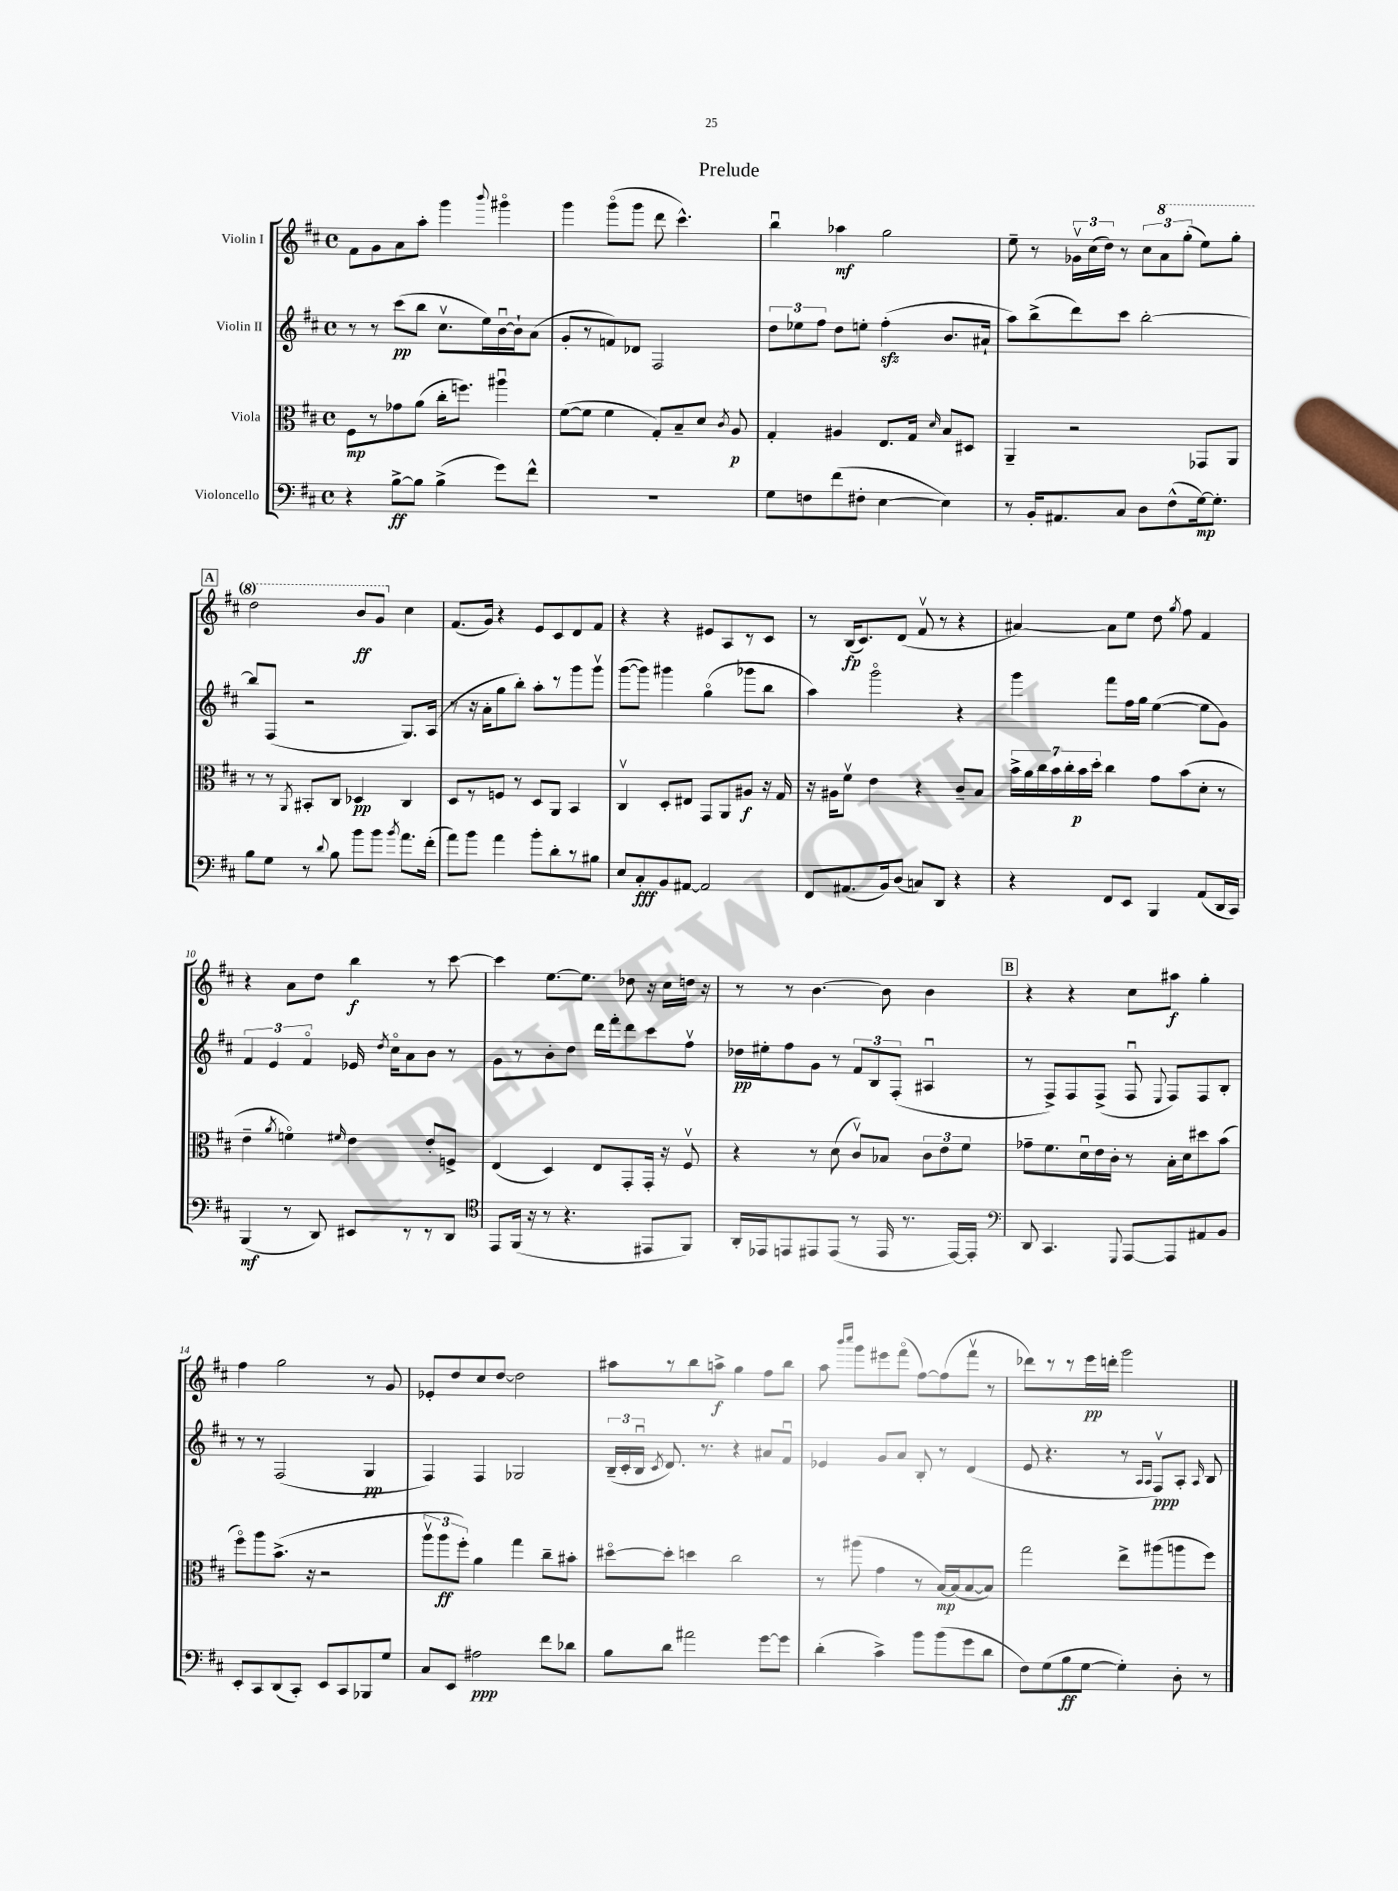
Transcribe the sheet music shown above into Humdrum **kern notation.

**kern	**dynam	**kern	**dynam	**kern	**dynam	**kern	**dynam
*part4	*part4	*part3	*part3	*part2	*part2	*part1	*part1
*staff4	*staff4	*staff3	*staff3	*staff2	*staff2	*staff1	*staff1
*I"Violoncello	*	*I"Viola	*	*I"Violin II	*	*I"Violin I	*
*clefF4	*	*clefC3	*	*clefG2	*	*clefG2	*
*k[f#c#]	*	*k[f#c#]	*	*k[f#c#]	*	*k[f#c#]	*
*M4/4	*	*M4/4	*	*M4/4	*	*M4/4	*
*met(c)	*	*met(c)	*	*met(c)	*	*met(c)	*
=1	=1	=1	=1	=1	=1	=1	=1
4r	.	8F#\L	mp	8r	.	8f#\L	.
.	.	8r	.	8r	.	8g\	.
[8B^\L	ff	8g-X\	.	(8ccc#\L	pp	8a\	.
8B\J]	.	(8a\J	.	8bb\J	.	8aa'\J	.
(4B^\	.	16cc#'\KL	.	8.cc#v\L	.	4ggg\	.
.	.	8.ffn\J)	.	.	.	.	.
.	.	.	.	16ee\L)	.	.	.
.	.	.	.	.	.	8qqbbb/	.
8g\L)	.	4aa#Xu\	.	[16bu\	.	4ggg#X\	.
.	.	.	.	16b`\J]	.	.	.
8f#^^\J	.	.	.	(8a\J	.	.	.
=2	=2	=2	=2	=2	=2	=2	=2
1r	.	([8f#\L	.	8g'/L	.	4ggg\	.
.	.	8f#\J]	.	8r	.	.	.
.	.	4f#\	.	8fn/)	.	(8ggg\L	.
.	.	.	.	8d-X/J	.	8ggg\J	.
.	.	8G'/L)	.	2F#/	.	8ddd\	.
.	.	8B~/	.	.	.	4.ccc#^^\)	.
.	.	8d/J	.	.	.	.	.
.	.	8qc#/	.	.	.	.	.
.	.	8A/	p	.	.	.	.
=3	=3	=3	=3	=3	=3	=3	=3
8G\L	.	4G'/	.	12dd\L	.	4bbu\	.
.	.	.	.	12ee-X\	.	.	.
8Fn\	.	.	.	.	.	.	.
.	.	.	.	12ff#\J	.	.	.
(8f#\	.	4A#X/	.	8dd\L	.	4aa-X\	mf
8F#X'\J	.	.	.	8een'\J	.	.	.
[4E\	.	8.E/L	.	(4ff#zz'\	.	2gg\	.
.	.	16G/Jk	.	.	.	.	.
.	.	16qqd/	.	.	.	.	.
4E\])	.	8B/L	.	8.b/L	.	.	.
.	.	8D#X/J	.	.	.	.	.
.	.	.	.	16a#X`/Jk	.	.	.
=4	=4	=4	=4	=4	=4	=4	=4
8r	.	4AA~/	.	8aa\L)	.	8ee~\	.
16BB'/KL	.	.	.	(8bb^\	.	8r	.
8.AA#X/	.	.	.	.	.	.	.
.	.	2r	.	8ddd\)	.	24g-Xv\LL	.
.	.	.	.	.	.	(24cc#\	.
.	.	.	.	.	.	24dd\JJ)	.
8C#/J	.	.	.	8ccc#\J	.	8r	.
8D\L	.	.	.	[2bb'\	.	12cc#\L	.
*	*	*	*	*	*	*8va	*
.	.	.	.	.	.	12aa\	.
(8F#^^\	.	.	.	.	.	.	.
.	.	.	.	.	.	(12ggg'\J	.
[16G\k)	mp	8GG-X/L	.	.	.	8eee\L)	.
8.G'\J]	.	.	.	.	.	.	.
.	.	8AA/J	.	.	.	8ggg'\J	.
!!LO:LB:g=z
!!LO:REH:place=s1:t=A
=5	=5	=5	=5	=5	=5	=5	=5
8B\L	.	8r	.	8bb/L]	.	2ddd\	.
8G\J	.	8r	.	(8F#/J	.	.	.
.	.	8qAA/	.	.	.	.	.
8r	.	8BB#X'/L	.	2r	.	.	.
8qqd/	.	.	.	.	.	.	.
8B\	.	8C#/J	.	.	.	.	.
8b\L	.	4D-X/	pp	.	.	8bb/L	ff
8b\J	.	.	.	.	.	8gg/J	.
8qb/	.	.	.	.	.	.	.
*	*	*	*	*	*	*X8va	*
8.a\L	.	4C#/	.	8.G/L)	.	4cc#\	.
(16f#'\Jk	.	.	.	(16A/Jk	.	.	.
=6	=6	=6	=6	=6	=6	=6	=6
8a\L)	.	8D/L	.	8r	.	(8.f#/L	.
8b\J	.	8r	.	16r	.	.	.
.	.	.	.	16a'\KL	.	16g/Jk)	.
4a\	.	8Fn/J	.	8gg\	.	4r	.
.	.	8r	.	8bb'\J)	.	.	.
8b'\L	.	8D/L	.	8aa'\L	.	8e/L	.
8d'\	.	8AA/J	.	8r	.	8c#/	.
8r	.	4BB/	.	8ggg\	.	8d/	.
8B#X\J	.	.	.	8gggv\J	.	8f#/J	.
=7	=7	=7	=7	=7	=7	=7	=7
8E/L	.	4C#v/	.	([8ggg\L	.	4r	.
8C#'/	fff	.	.	8ggg\J])	.	.	.
8BB/	.	8D'/L	.	4ggg#X\	.	4r	.
[8AA#X/J	.	8E#X/J	.	.	.	.	.
2AA#/]	.	8GG/L	.	(4gg\	.	8e#X/L	.
.	.	8AA/	.	.	.	8A/	.
.	.	8A#X/J	f	8ggg-X\L	.	8r	.
.	.	16r	.	8bb\J	.	8c#/J	.
.	.	16G/	.	.	.	.	.
=8	=8	=8	=8	=8	=8	=8	=8
8FF#/L	.	16r	.	4aa\)	.	8r	.
.	.	16A#X\KL	.	.	.	.	.
(8.AA#X/	.	8f#v\J	.	.	.	(16B/KL	fp
.	.	.	.	.	.	8.c#/)	.
.	.	4e\	.	2ggg\	.	.	.
16BB/k)	.	.	.	.	.	.	.
(8D/J	.	.	.	.	.	(8d/J	.
8Cn/L)	.	4r	.	.	.	8f#v/	.
8DD/J	.	.	.	.	.	8r	.
4r	.	8c#~/L	.	4r	.	4r	.
.	.	8B/J	.	.	.	.	.
=9	=9	=9	=9	=9	=9	=9	=9
4r	.	28b^\LL	.	4ggg\	.	[4a#X/)	.
.	.	28a\	.	.	.	.	.
.	.	28cc#\	.	.	.	.	.
.	.	28b\	.	.	.	.	.
.	.	28cc#'\	.	.	.	.	.
.	.	28b\	p	.	.	.	.
.	.	28dd'\JJ	.	.	.	.	.
8FF#/L	.	4cc#\	.	8fff#\L	.	8a#\L]	.
8EE/J	.	.	.	16ff#\L	.	8ee\J	.
.	.	.	.	16gg\JJ	.	.	.
4BBB/	.	8g\L	.	([4ee\	.	8dd\	.
.	.	.	.	.	.	8qgg/	.
.	.	(8b\	.	.	.	8ff#\	.
(8AA/L	.	8d'\J	.	8ee\L]	.	4f#/	.
16DD/L	.	8r	.	8g\J)	.	.	.
16CC#/JJ)	.	.	.	.	.	.	.
!!LO:LB:g=z
=10	=10	=10	=10	=10	=10	=10	=10
(4BBB/	mf	4e~\	.	6f#/	.	4r	.
.	.	.	.	6e/	.	.	.
.	.	8qa/	.	.	.	.	.
8r	.	4fn\)	.	.	.	8a\L	.
.	.	.	.	6f#/	.	.	.
8DD/)	.	.	.	.	.	8dd\J	.
.	.	16qqf#X/	.	.	.	.	.
8EE#X/L	.	4e\	.	16e-X/	.	4bb\	f
.	.	.	.	8qdd/	.	.	.
.	.	.	.	16cc#\KL	.	.	.
8r	.	.	.	8a\	.	.	.
8r	.	8e'/L	.	8b\J	.	8r	.
8DD/J	.	8Fn^/J	.	8r	.	[8ccc#\	.
=11	=11	=11	=11	=11	=11	=11	=11
*clefC4	*	*	*	*	*	*	*
8EE/L	.	(4E/	.	8g\L	.	4ccc#\]	.
(16FF#/Jk	.	.	.	8r	.	.	.
16r	.	.	.	.	.	.	.
8r	.	4D/)	.	8b'\	.	[8.ee\L	.
4.r	.	.	.	8dd\J	.	.	.
.	.	.	.	.	.	8.ee\J]	.
.	.	8E/L	.	16ddd\LL	.	.	.
.	.	.	.	16fff#'\J	.	.	.
.	.	8GG'/	.	8ddd\	.	8dd-X\	.
8EE#X/L	.	16GG'/Jk	.	8ccc#\	.	16r	.
.	.	16r	.	.	.	16cc#\LL	.
8FF#/J)	.	8F#v/	.	8ff#v\J	.	16ddn\JJ	.
.	.	.	.	.	.	16r	.
=12	=12	=12	=12	=12	=12	=12	=12
16AA'/LL	.	4r	.	16dd-X\LL	pp	8r	.
16EE-X/J	.	.	.	16ee#X'\J	.	.	.
8EEn/	.	.	.	8ff#\	.	8r	.
8EE#X/	.	8r	.	8g\J	.	[4.b\	.
(8EE#/J	.	(8d\	.	8r	.	.	.
8r	.	8c#v/L)	.	12f#/L	.	.	.
.	.	.	.	12B/	.	.	.
16EE#/	.	8B-X/J	.	.	.	8b\]	.
.	.	.	.	(12F#'/J	.	.	.
8.r	.	.	.	.	.	.	.
.	.	12c#\L	.	4A#Xu/	.	4b\	.
.	.	12e\	.	.	.	.	.
[16EE#/LL)	.	.	.	.	.	.	.
.	.	12f#\J	.	.	.	.	.
16EE#'/JJ]	.	.	.	.	.	.	.
!!LO:REH:place=s1:t=B
=13	=13	=13	=13	=13	=13	=13	=13
*clefF4	*	*	*	*	*	*	*
8DD/	.	8g-X~\L	.	8r	.	4r	.
4.CC#/	.	8.f#\	.	8F#^/L)	.	.	.
.	.	.	.	8F#/	.	4r	.
.	.	16du\L	.	.	.	.	.
.	.	16e\	.	(8F#^/J	.	.	.
.	.	16c#'\JJ	.	.	.	.	.
8qqGGG/	.	.	.	.	.	.	.
[8AAA/L	.	8r	.	8F#u/	.	8cc#\L	.
.	.	.	.	8qqE/	.	.	.
8AAA/]	.	16B'\LL	.	8F#/L)	.	8aa#X\J	f
.	.	16d\J	.	.	.	.	.
8AA#X/	.	8dd#X\	.	8F#/	.	4gg'\	.
8BB/J	.	(8b\J	.	8B'/J	.	.	.
!!LO:LB:g=z
=14	=14	=14	=14	=14	=14	=14	=14
8EE'/L	.	8ff#\L)	.	8r	.	4ff#\	.
8CC#/	.	8aa\	.	8r	.	.	.
(8DD/	.	(8.b^\J	.	(2F#/	.	2gg\	.
8CC#'/J)	.	.	.	.	.	.	.
.	.	16r	.	.	.	.	.
8EE/L	.	2r	.	.	.	.	.
8CC#/	.	.	.	.	.	.	.
8BBB-X/	.	.	.	4G/	pp	8r	.
8G/J	.	.	.	.	.	8g/	.
=15	=15	=15	=15	=15	=15	=15	=15
8C#/L	.	12aav\L	.	4F#/)	.	8e-X'/L	.
.	.	12aa\	ff	.	.	.	.
8EE/J	.	.	.	.	.	8dd/	.
.	.	12ff#'\J)	.	.	.	.	.
2A#X\	ppp	4a\	.	4F#/	.	8cc#/	.
.	.	.	.	.	.	[8dd/J	.
.	.	4gg\	.	2G-X/	.	2dd\]	.
8f#\L	.	8cc#~\L	.	.	.	.	.
8d-X\J	.	8b#X'\J	.	.	.	.	.
=16	=16	=16	=16	=16	=16	=16	=16
8B\L	.	[8dd#X\L	.	(24B~/LL	.	8aa#X\L	.
.	.	.	.	24c#'/	.	.	.
.	.	.	.	24Bu/JJ	.	.	.
.	.	.	.	8qc#/	.	.	.
8d\J	.	8dd#'\J]	.	8.d/)	.	8r	.
2a#X\	.	4ddn\	.	.	.	8bb\	.
.	.	.	.	8.r	.	.	.
.	.	.	.	.	.	8aan^\J	f
.	.	2cc#\	.	4r	.	4gg\	.
[8g\L	.	.	.	8a#X/L	.	8ff#\L	.
8g\J]	.	.	.	8f#u/J	.	8bb\J	.
=17	=17	=17	=17	=17	=17	=17	=17
(4d'\	.	8r	.	4e-X/	.	8aa\	.
.	.	.	.	.	.	16qqbbb/LL	.
.	.	.	.	.	.	16qqcccc#/JJ	.
.	.	(8aa#X\	.	.	.	8ggg\L	.
4c#^\)	.	4g\	.	8g/L	.	8eee#X\	.
.	.	.	.	8a/J	.	(8fff#\J	.
8b\L	.	8r	.	8B'/	.	[8ff#\L)	.
(8b\	.	[16B/LL)	mp	8r	.	(8ff#\]	.
.	.	(16B/J]	.	.	.	.	.
8g\	.	[8B/	.	(4d/	.	8fff#v\J	.
8d\J	.	8B/J])	.	.	.	8r	.
=18	=18	=18	=18	=18	=18	=18	=18
8F#\L)	.	2gg\	.	8e/	.	8ddd-X\L)	.
(8G\	.	.	.	4.r	.	8r	.
8B\	ff	.	.	.	.	8r	.
[8G\J	.	.	.	.	.	16eee\L	pp
.	.	.	.	.	.	16dddn'\JJ	.
4G'\])	.	8ee^\L	.	8r	.	2ggg\	.
.	.	.	.	16qqA/LL	.	.	.
.	.	.	.	16qqA/JJ	.	.	.
.	.	(8aa#X\	.	8F#v/L)	ppp	.	.
8D'\	.	8aan\	.	8A'/J	.	.	.
.	.	.	.	16qqA/	.	.	.
8r	.	8ff#\J)	.	8B/	.	.	.
==	==	==	==	==	==	==	==
*-	*-	*-	*-	*-	*-	*-	*-
